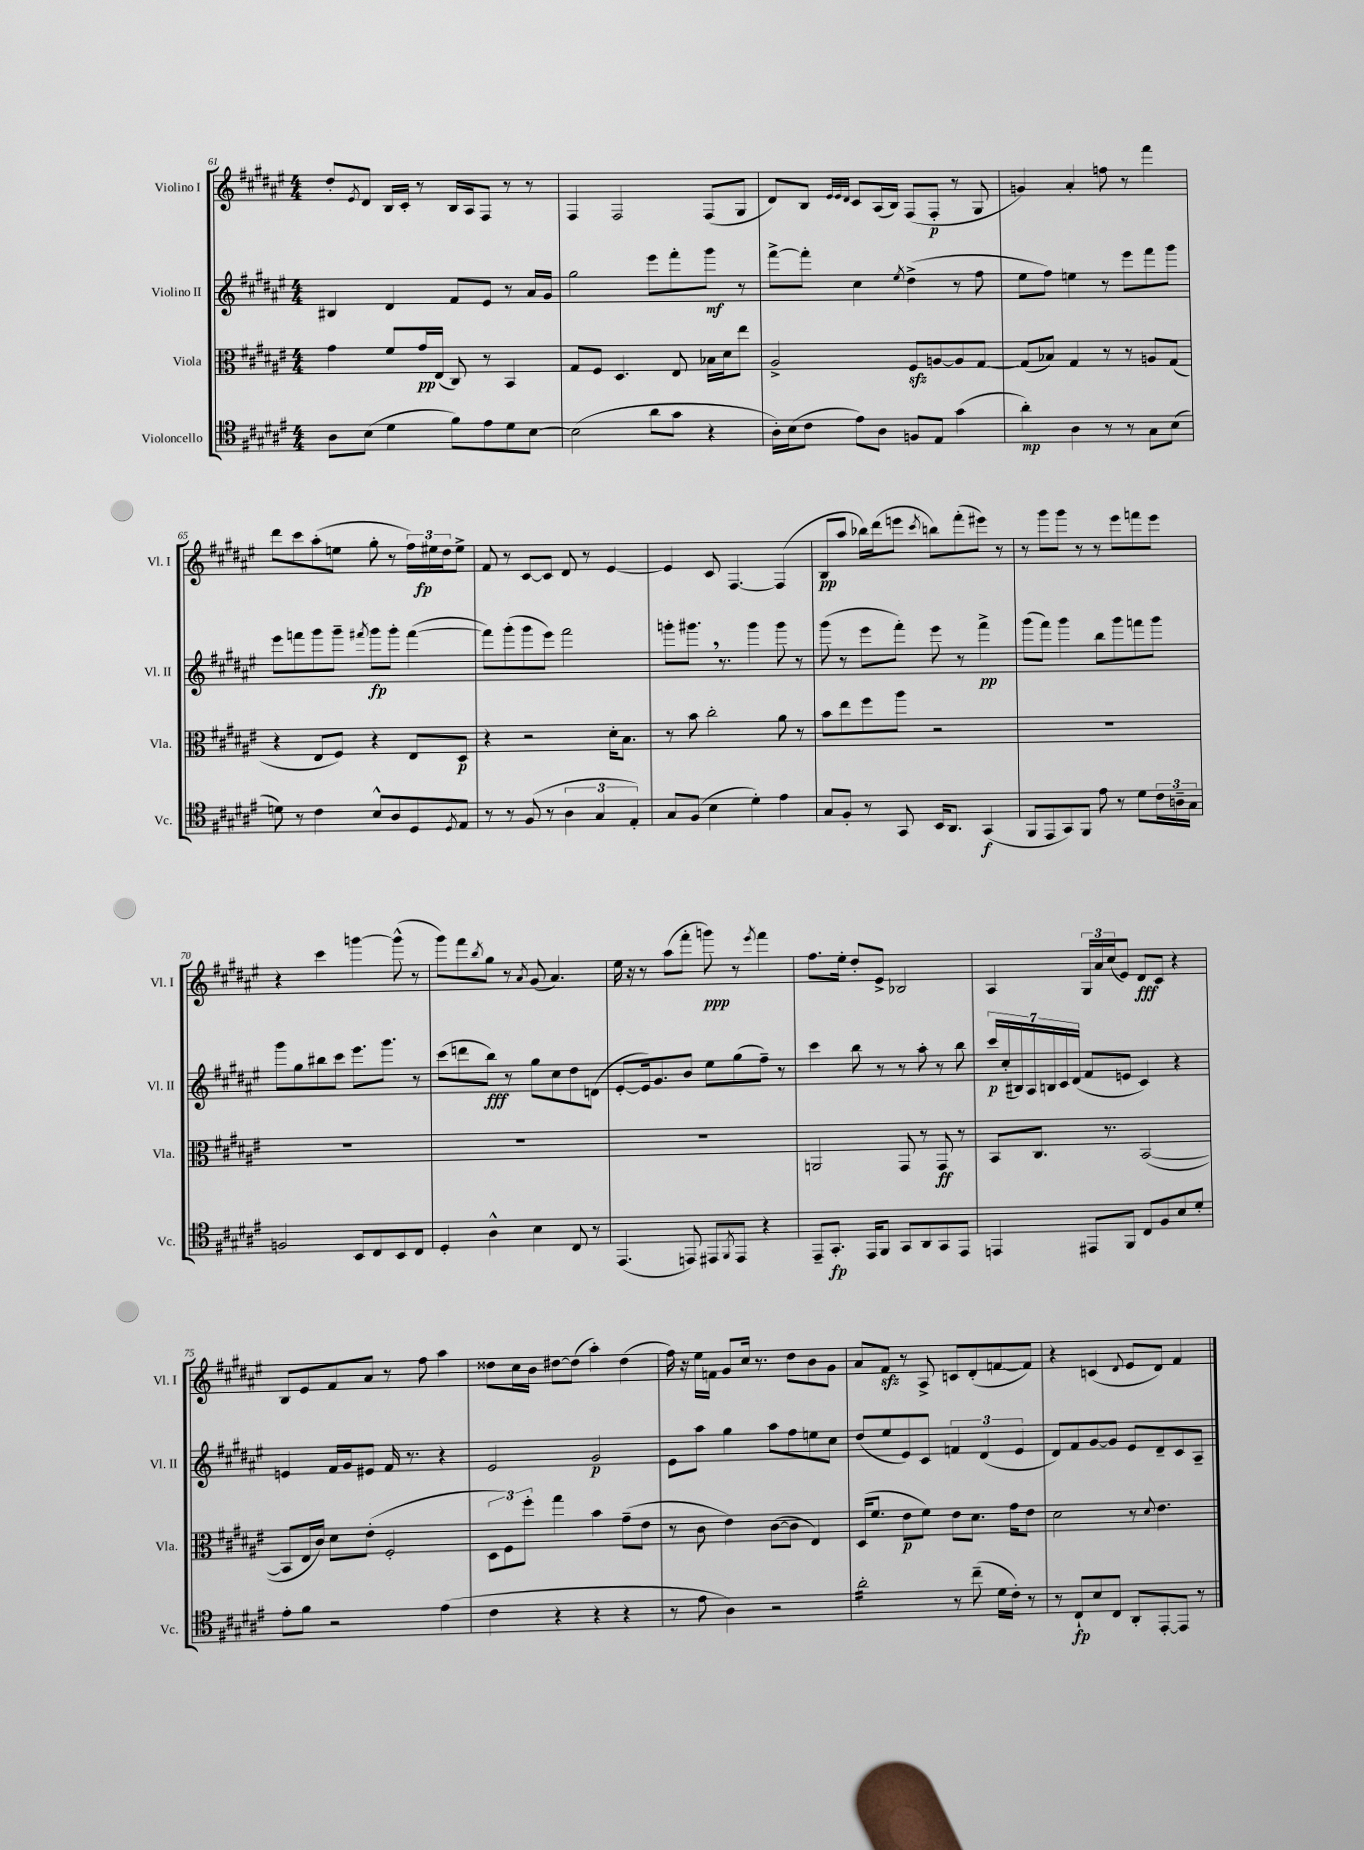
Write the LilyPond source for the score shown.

<<
\new StaffGroup <<
\new Staff = "s0" \with { instrumentName = "Violino I" shortInstrumentName = "Vl. I" } {
    \clef treble \key fis \major \numericTimeSignature \time 4/4
    dis''8-. \acciaccatura { eis'8 } dis'8 b16 cis'16-. r8 b16 ais16 fis8 r8 r8 |
    fis4 fis2 fis8( gis8 |
    dis'8) b8 \grace { eis'32 eis'32 dis'32 } cis'8 ais16( b16) fis8( fis8-.\p r8 gis8 |
    g'4) ais'4-. f''8 r8 fis'''4 |
    dis'''8 cis'''8 ais''8-.( e''8 gis''8-. r8 \tuplet 3/2 { fis''16) eis''16\fp dis''16 } eis''8-> |
    fis'8 r8 cis'8~ cis'8 dis'8 r8 eis'4~ |
    eis'4 cis'8 fis4.~ fis4( |
    b8\pp ais''8 bes''16) dis'''16( e'''8 \acciaccatura { cis'''8 } b''8) fis'''8-.( eis'''8) r8 |
    r8 gis'''8 gis'''8 r8 r8 eis'''8 f'''8 eis'''8 |
    r4 cis'''4 g'''4~ g'''8-^( r8 |
    gis'''8) fis'''8 \acciaccatura { b''8 } gis''8 r8 \acciaccatura { ais'8 } gis'8( ais'4.) |
    eis''16 r16 r8 ais''8( fis'''8-. g'''8\ppp) r8 \acciaccatura { eis'''8 } fis'''4 |
    fis''8. eis''16-. dis''8-. eis'8-> bes2 |
    ais4 \tuplet 3/2 { gis16 ais'16 cis''16( } eis'8) dis'8\fff cis'8 r4 |
    b8 eis'8 fis'8 ais'8 r8 fis''8 ais''4 |
    disis''8 cis''16 b'16 dis''8~ dis''8( ais''4-.) dis''4( |
    fis''16) r16 eis''16 f'16 gis'8 cis''16 r8. dis''8 b'8 gis'8 |
    ais'8 fis'8\sfz r8 ais8-> c'8 dis'8-.( f'8~ f'8) |
    r4 c'4( \appoggiatura { dis'8 } eis'8 dis'8) fis'4 \bar "|." |
}
\new Staff = "s1" \with { instrumentName = "Violino II" shortInstrumentName = "Vl. II" } {
    \clef treble \key fis \major \numericTimeSignature \time 4/4
    bis4 dis'4 fis'8 eis'8 r8 ais'16 gis'16 |
    gis''2 eis'''8 fis'''8-. gis'''8\mf r8 |
    fis'''8~-> fis'''8-. cis''4 \acciaccatura { eis''8 } dis''4->( r8 fis''8 |
    eis''8 fis''8) e''4 r8 eis'''8 fis'''8 gis'''8 |
    eis'''8 f'''8 gis'''8 gis'''8-- \acciaccatura { fis'''8 } gis'''8\fp gis'''8-. fis'''4~( |
    fis'''8) gis'''8-.( gis'''8 eis'''8) fis'''2 |
    g'''8-. gis'''8. \breathe r8. gis'''4 gis'''8 r8 |
    gis'''8( r8 eis'''8 fis'''8-.) eis'''8 r8 fis'''4->\pp |
    gis'''8( fis'''8) gis'''4 b''8 gis'''8 f'''8 gis'''8 |
    gis'''8 gis''8 bis''8 cis'''8 eis'''8. gis'''8. r8 |
    cis'''8( d'''8 b''8\fff) r8 gis''8 cis''8 dis''8 d'8( |
    eis'8~-. eis'16) gis'8. b'8 eis''8 gis''8( fis''8--) r8 |
    cis'''4 b''8 r8 r8 ais''8-. r8 b''8 |
    \tuplet 7/4 { cis'''16\p cis''16-.( bis16) ais16 b16 cis'16 dis'16( } fis'8 e'8 cis'4) r4 |
    e'4 fis'16 gis'16 eis'8 fis'16 r8. r4 |
    eis'2 gis'2\p |
    eis'8 ais''8 gis''4 ais''8 fis''8 e''8 cis''8 |
    dis''8( eis''8 eis'8) cis'8 \tuplet 3/2 { f'4 dis'4( eis'4 } |
    dis'8) fis'8 gis'8~ gis'8 eis'8 dis'8-- cis'8 ais8-- \bar "|." |
}
\new Staff = "s2" \with { instrumentName = "Viola" shortInstrumentName = "Vla." } {
    \clef alto \key fis \major \numericTimeSignature \time 4/4
    gis'4 fis'8 gis'16\pp eis16( cis8) r8 b,4 |
    gis8 fis8 dis4. eis8 bes16 dis'16 eis''8 |
    ais2-> fis8\sfz a8~ a8 gis8~ |
    gis8( bes8) gis4 r8 r8 a8 gis8( |
    r4 eis8 fis8) r4 eis8 dis8\p |
    r4 r2 dis'16-. b8. |
    r8 b'8 cis''2-. ais'8 r8 |
    b'8 eis''8 fis''8 ais''8 r2 |
    R1 |
    R1 |
    R1 |
    R1 |
    a,2 gis,8 r8 gis,8\ff r8 |
    b,8 cis8. r8. b,2~( |
    b,8 eis16 cis'16) dis'8 eis'8-.( fis2-. |
    \tuplet 3/2 { dis8 fis8) fis''8-. } gis''4 b'4 gis'8--( eis'8 |
    r8 cis'8 eis'4) cis'8~( cis'8 eis4) |
    dis16( fis'8. eis'8\p fis'8) eis'8 dis'8. gis'16 eis'8 |
    dis'2 r8 \appoggiatura { dis'8 } eis'4. \bar "|." |
}
\new Staff = "s3" \with { instrumentName = "Violoncello" shortInstrumentName = "Vc." } {
    \clef tenor \key fis \major \numericTimeSignature \time 4/4
    ais8 b8( dis'4 fis'8) eis'8 dis'8 b8~ |
    b2( ais'8 gis'8 r4 |
    ais16-.) b16( cis'8 eis'8) ais8 f8 eis8 gis'4( |
    ais'4-.\mp) ais4 r8 r8 gis8 b8( |
    d'8) r8 cis'4 b8-^ ais8 dis8 \acciaccatura { dis8 } eis8 |
    r8 r8 fis8( r8 \tuplet 3/2 { ais4 gis4 eis4-.) } |
    gis8 fis8( b4 dis'4-.) eis'4 |
    gis8 fis8-. r8 gis,8 b,16 ais,8. gis,4\f( |
    fis,8 eis,8 gis,8) fis,8 eis'8 r8 dis'8 \tuplet 3/2 { cis'16 a16-- gis16 } |
    f2 b,8 cis8 b,8 cis8 |
    dis4-. ais4-^ b4 cis8 r8 |
    eis,4.( e,8) eis,8 \acciaccatura { fis,8 } eis,8 r4 |
    eis,8-- gis,8.-.\fp eis,16 fis,8 gis,8 ais,8 gis,8 eis,8 |
    e,4 eis,8 fis,8 cis8 fis8 b8 dis'8-. |
    eis'8-. fis'8 r2 eis'4( |
    cis'4 r4 r4 r4 |
    r8 eis'8 ais4) r2 |
    ais'2:16-. r8 cis''8--( dis'16 cis'16-.) r8 |
    r8 cis8-!\fp b8 cis8 ais,8-. eis,8~-. eis,8 r8 \bar "|." |
}
>>
>>
\layout { \context { \Score currentBarNumber = #61 } }
